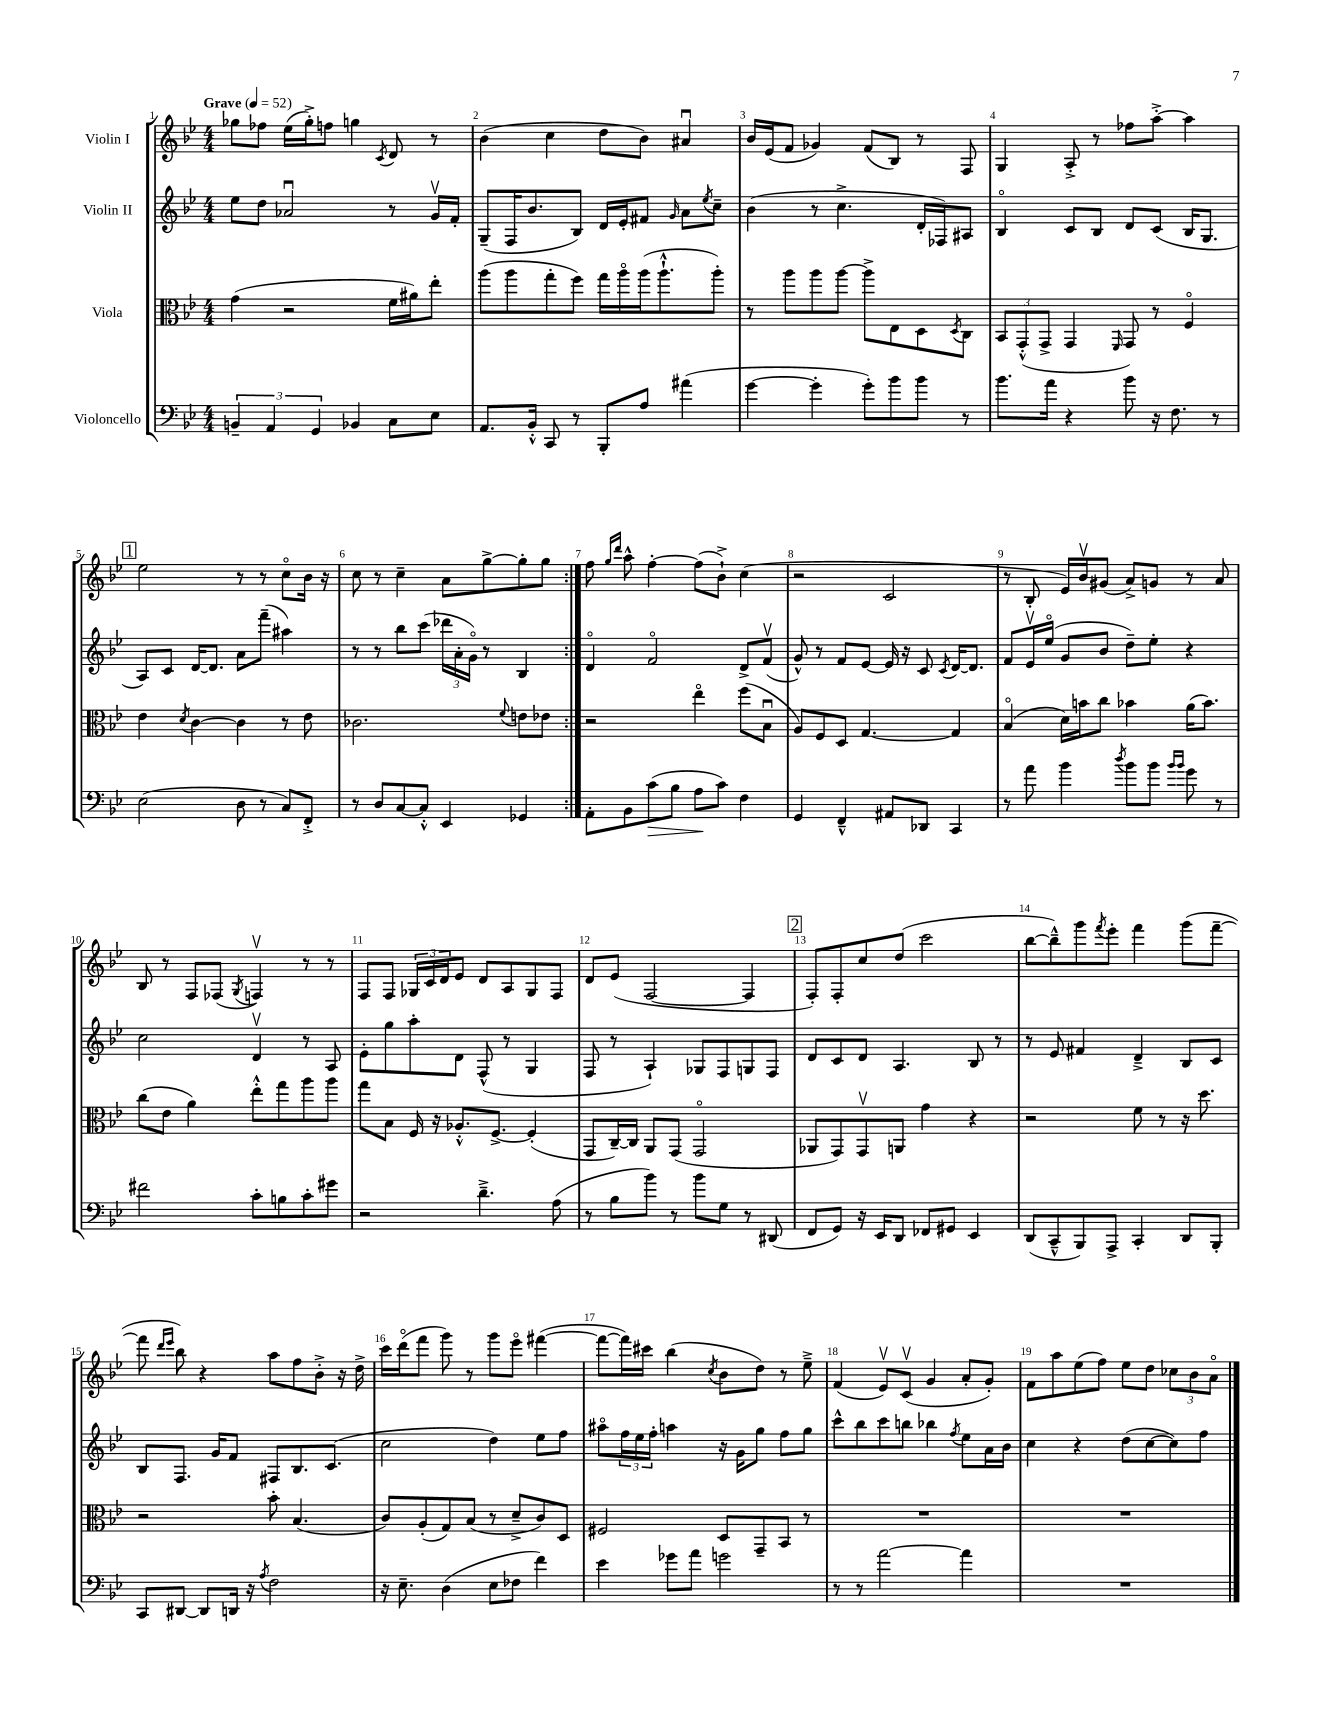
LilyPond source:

<<
\new StaffGroup <<
\new Staff = "s0" \with { instrumentName = "Violin I" } {
    \clef treble \key bes \major \numericTimeSignature \time 4/4 \tempo "Grave" 4 = 52
    \repeat volta 2 { ges''8 fes''8 ees''16( ges''16-.->) f''8 g''4 \acciaccatura { c'8 } d'8 r8 |
    bes'4( c''4 d''8 bes'8) ais'4\downbow |
    bes'16 ees'16( f'8 ges'4) f'8( bes8) r8 f8 |
    g4 a8-.-> r8 fes''8 a''8~-.-> a''4 |
    \mark \markup { \box "1" } ees''2 r8 r8 c''8\flageolet bes'16 r16 |
    c''8 r8 c''4-- a'8 g''8~-> g''8-. g''8 | }
    f''8 \grace { g''16 d'''16 } a''8-^ f''4~-. f''8( bes'8-!->) c''4( |
    r2 c'2 |
    r8 bes8-. ees'16) bes'16\upbow gis'8( a'8->) g'8 r8 a'8 |
    bes8 r8 f8 fes8( \acciaccatura { g8 } f4\upbow) r8 r8 |
    f8 f8 \tuplet 3/2 { ges16 c'16 d'16 } ees'8 d'8 a8 ges8 f8 |
    d'8 ees'8( f2~ f4 |
    \mark \markup { \box "2" } f8-.) f8-. c''8 d''8( c'''2 |
    bes''8~ bes''8---^) g'''8 \acciaccatura { f'''8 } ees'''8-. f'''4 g'''8( f'''8~-- |
    f'''8 \grace { d'''16 ees'''16 } bes''8) r4 a''8 f''8 bes'8-.-> r16 d''16-> |
    c'''16 d'''16\flageolet( f'''8 g'''8) r8 g'''8 ees'''8\flageolet fis'''4~( |
    fis'''8~ fis'''16) cis'''16 bes''4( \acciaccatura { c''8 } bes'8 d''8) r8 ees''8---> |
    f'4( ees'8\upbow) c'8\upbow( g'4 a'8-. g'8-.) |
    f'8 a''8 ees''8( f''8) ees''8 d''8 \tuplet 3/2 { ces''8 bes'8 a'8\flageolet } \bar "|." |
}
\new Staff = "s1" \with { instrumentName = "Violin II" } {
    \clef treble \key bes \major \numericTimeSignature \time 4/4
    \repeat volta 2 { ees''8 d''8 aes'2\downbow r8 g'16\upbow f'16-. |
    g8--( f16 bes'8. bes8) d'16 ees'16-. fis'8 \grace { g'16 } a'8 \acciaccatura { ees''8 } c''8-- |
    bes'4( r8 c''4.-> d'16-. fes16) ais8 |
    bes4\flageolet c'8 bes8 d'8 c'8( bes16 g8. |
    \mark \markup { \box "1" } a8) c'8 d'16~ d'8. a'8 f'''8--( ais''4) |
    r8 r8 bes''8 c'''8( \tuplet 3/2 { des'''16 a'16-. g'16\flageolet) } r8 bes4 | }
    d'4\flageolet f'2\flageolet d'8-> f'8\upbow( |
    g'8-^) r8 f'8 ees'8~ ees'16 r16 c'8 \acciaccatura { c'8 } d'16~ d'8. |
    f'8 ees'16\upbow ees''16\flageolet( g'8 bes'8 d''8--) ees''8-. r4 |
    c''2 d'4\upbow r8 a8 |
    ees'8-. g''8 a''8-. d'8 f8-^( r8 g4 |
    f8 r8 a4-!) ges8 f8 g8 f8 |
    \mark \markup { \box "2" } d'8 c'8 d'8 a4. bes8 r8 |
    r8 ees'8 fis'4 d'4---> bes8 c'8 |
    bes8 f8. g'16 f'8 fis8 bes8. c'8.( |
    c''2 d''4) ees''8 f''8 |
    ais''8\flageolet \tuplet 3/2 { f''16 ees''16 f''16-. } a''4 r16 g'16 g''8 f''8 g''8 |
    c'''8-^ bes''8 c'''8 b''8 bes''4 \acciaccatura { f''8 } ees''8 a'16 bes'16 |
    c''4 r4 d''8( c''8~ c''8) f''8 \bar "|." |
}
\new Staff = "s2" \with { instrumentName = "Viola" } {
    \clef alto \key bes \major \numericTimeSignature \time 4/4
    \repeat volta 2 { g'4( r2 f'16 ais'16) ees''8-. |
    a''8( a''8 g''8-. f''8) g''16 a''16\flageolet a''16( a''8.-!-^ a''8-.) |
    r8 a''8 a''8 a''8~ a''8-> ees8 d8 \acciaccatura { d8 } c8 |
    \tuplet 3/2 { bes,8 g,8-.-^( g,8-> } g,4 \grace { f,16 } g,8) r8 f4\flageolet |
    \mark \markup { \box "1" } ees'4 \acciaccatura { d'8 } c'4~ c'4 r8 ees'8 |
    ces'2. \appoggiatura { f'8 } e'8 ees'8 | }
    r2 ees''4\flageolet f''8( bes8\downbow |
    a8) f8 d8 g4.~ g4 |
    bes4\flageolet( d'16) b'16 c''8 bes'4 a'16( bes'8.) |
    c''8( ees'8 a'4) ees''8-.-^ g''8 a''8 a''8 |
    g''8 bes8 f16 r16 aes8.-.-^ f8.~-> f4-.( |
    g,8 c16~--) c16 a,8 g,8( g,2\flageolet |
    \mark \markup { \box "2" } aes,8 g,8) g,8\upbow a,8 g'4 r4 |
    r2 f'8 r8 r16 d''8. |
    r2 bes'8-. bes4.( |
    c'8) a8-.( g8) bes8( r8 d'8---> c'8) d8 |
    fis2 d8 g,8-- bes,8 r8 |
    R1 |
    R1 \bar "|." |
}
\new Staff = "s3" \with { instrumentName = "Violoncello" } {
    \clef bass \key bes \major \numericTimeSignature \time 4/4
    \repeat volta 2 { \tuplet 3/2 { b,4-- a,4 g,4 } bes,4 c8 ees8 |
    a,8. bes,16-.-^ c,8 r8 bes,,8-. a8 ais'4( |
    g'4~ g'4-. g'8-.) bes'8 bes'8 r8 |
    bes'8. a'16 r4 bes'8 r16 f8. r8 |
    \mark \markup { \box "1" } ees2( d8 r8 c8) f,8-.-> |
    r8 d8 c8~ c8-.-^ ees,4 ges,4 | }
    a,8-. bes,8 c'8\>( bes8 a8\! c'8) f4 |
    g,4 f,4---^ ais,8 des,8 c,4 |
    r8 a'8 bes'4 \acciaccatura { d''8 } bes'8 bes'8 \grace { bes'16 bes'16 } g'8 r8 |
    fis'2 c'8-. b8 c'8-. gis'8 |
    r2 d'4.---> a8( |
    r8 bes8 bes'8) r8 bes'8 g8 r8 dis,8( |
    \mark \markup { \box "2" } f,8 g,8) r16 ees,16 d,8 fes,8 gis,8 ees,4 |
    d,8( c,8---^ bes,,8) a,,8-> c,4-. d,8 bes,,8-. |
    c,8 dis,8~ dis,8 d,16 r16 \acciaccatura { a8 } f2 |
    r16 ees8.-- d4( ees8 fes8 f'4) |
    ees'4 ges'8 a'8 g'2 |
    r8 r8 a'2~ a'4 |
    R1 \bar "|." |
}
>>
>>
\layout { \context { \Score \override BarNumber.break-visibility = ##(#f #t #t) barNumberVisibility = #all-bar-numbers-visible } }
